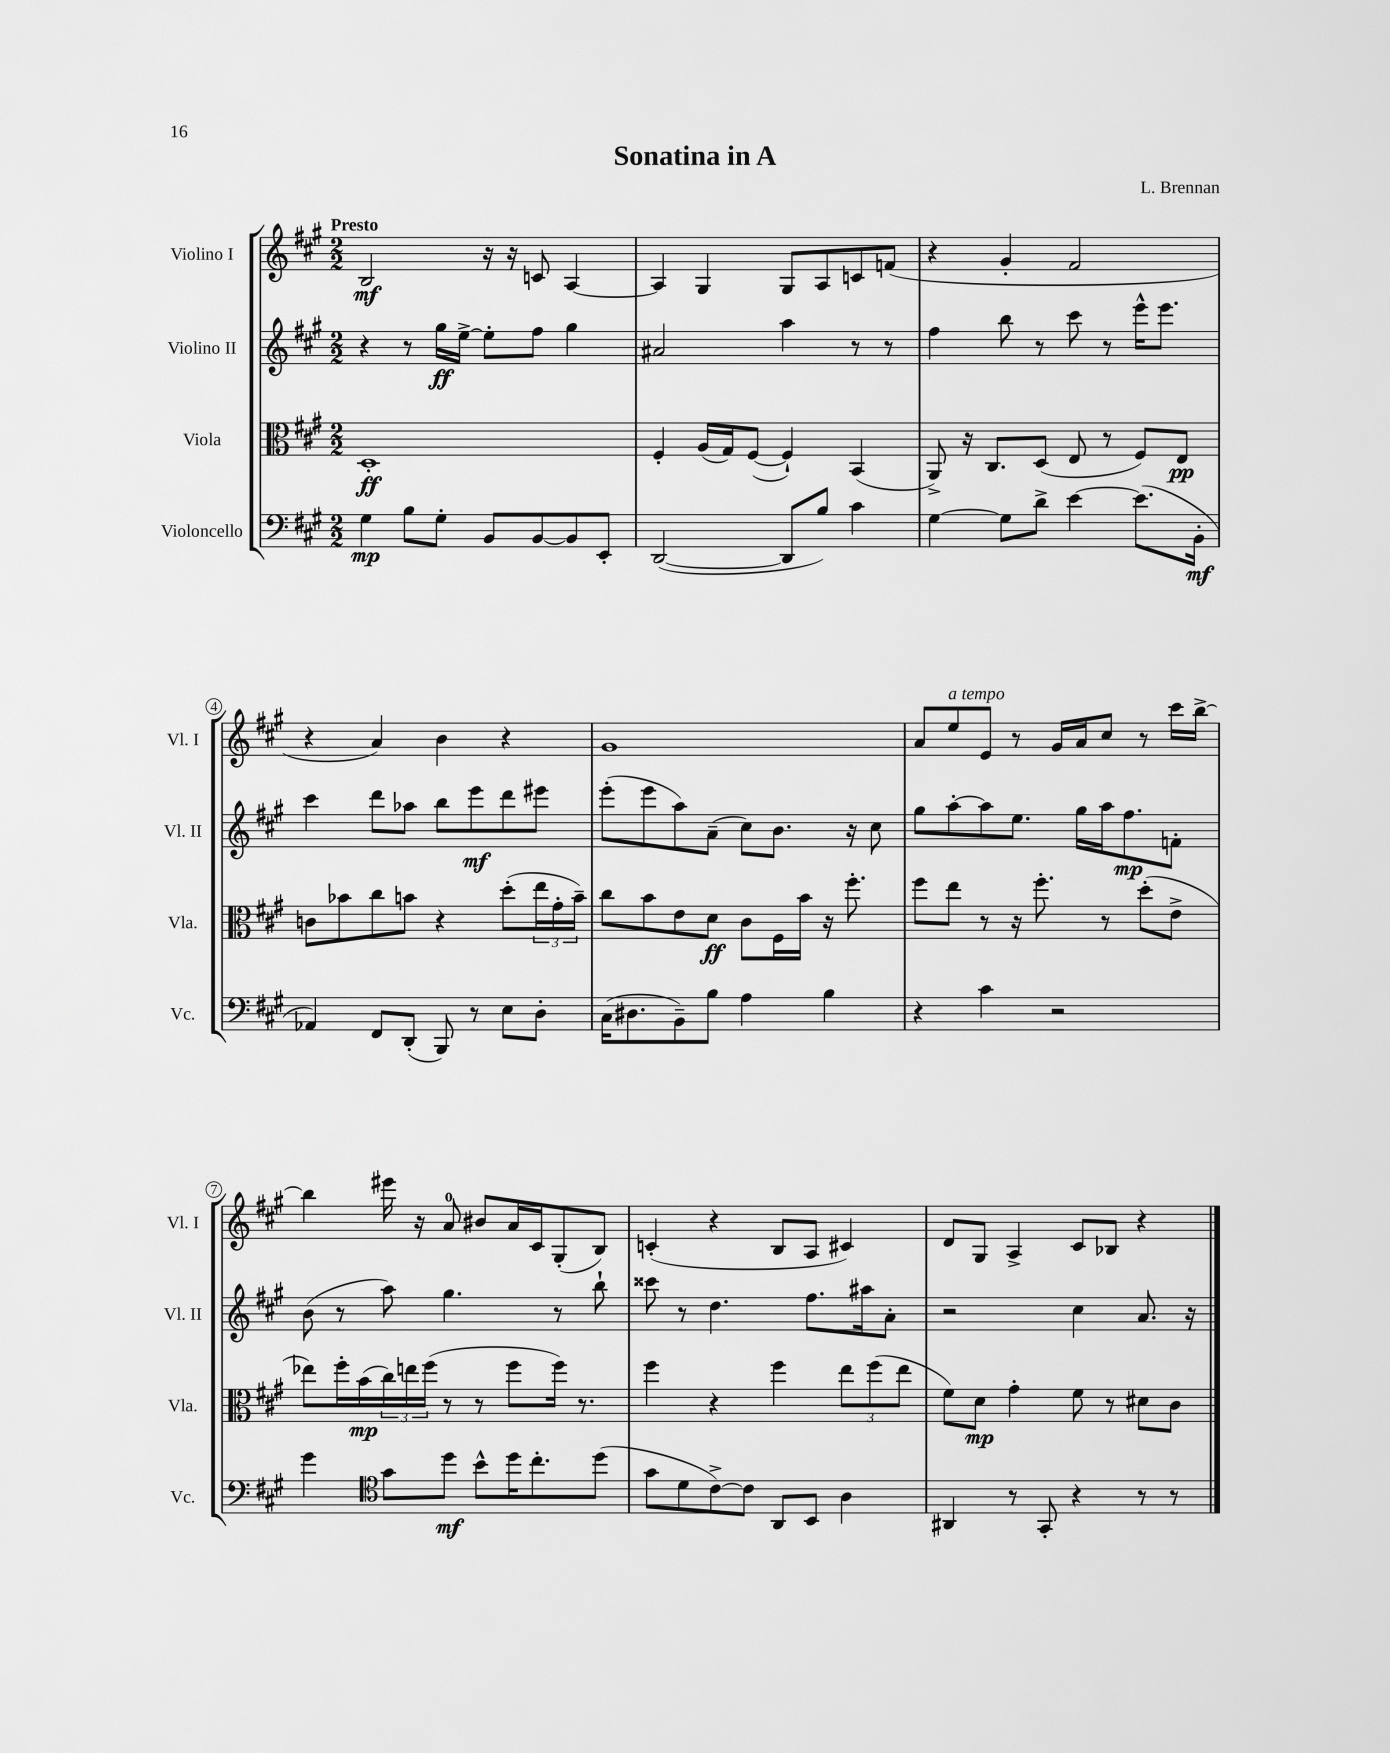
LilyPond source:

\header { title = "Sonatina in A" composer = "L. Brennan" }
<<
\new StaffGroup <<
\new Staff = "s0" \with { instrumentName = "Violino I" shortInstrumentName = "Vl. I" } {
    \clef treble \key a \major \numericTimeSignature \time 2/2 \tempo "Presto"
    b2\mf r16 r16 c'8 a4~ |
    a4 gis4 gis8 a8 c'8 f'8( |
    r4 gis'4-. fis'2 |
    r4 a'4) b'4 r4 |
    gis'1 |
    a'8 e''8^\markup { \italic "a tempo" } e'8 r8 gis'16 a'16 cis''8 r8 cis'''16 b''16~-> |
    b''4 eis'''16 r16 a'8-0 bis'8 a'16 cis'16 gis8-.( b8) |
    c'4-.( r4 b8 a8 cis'4) |
    d'8 gis8 a4-> cis'8 bes8 r4 \bar "|." |
}
\new Staff = "s1" \with { instrumentName = "Violino II" shortInstrumentName = "Vl. II" } {
    \clef treble \key a \major \numericTimeSignature \time 2/2
    r4 r8 gis''16\ff e''16~-> e''8-. fis''8 gis''4 |
    ais'2 a''4 r8 r8 |
    fis''4 b''8 r8 cis'''8 r8 e'''16-^ e'''8. |
    cis'''4 d'''8 aes''8 b''8 e'''8\mf d'''8 eis'''8 |
    e'''8-.( e'''8 a''8) a'8--( cis''8) b'8. r16 cis''8 |
    gis''8 a''8~-. a''8 e''8. gis''16 a''16 fis''8.\mp f'8-. |
    b'8( r8 a''8) gis''4. r8 b''8-! |
    cisis'''8 r8 d''4. fis''8. ais''16 a'8-. |
    r2 cis''4 a'8. r16 \bar "|." |
}
\new Staff = "s2" \with { instrumentName = "Viola" shortInstrumentName = "Vla." } {
    \clef alto \key a \major \numericTimeSignature \time 2/2
    d1-.\ff |
    fis4-. a16( gis16) fis8~( fis4-!) b,4( |
    a,8->) r16 cis8. d8( e8 r8 fis8) e8\pp |
    c'8 bes'8 cis''8 b'8 r4 d''8-.( \tuplet 3/2 { e''16 gis'16-. b'16--) } |
    cis''8 b'8 e'8 d'8\ff cis'8 fis16 b'16 r16 fis''8.-. |
    fis''8 e''8 r8 r16 fis''8.-. r8 d''8-.( e'8-> |
    ees''8) fis''16-. b'16\mp( \tuplet 3/2 { cis''16) e''16 fis''16( } r8 r8 fis''8 fis''16) r8. |
    fis''4 r4 fis''4 \tuplet 3/2 { e''8 fis''8( e''8 } |
    fis'8) d'8\mp gis'4-. fis'8 r8 dis'8 cis'8 \bar "|." |
}
\new Staff = "s3" \with { instrumentName = "Violoncello" shortInstrumentName = "Vc." } {
    \clef bass \key a \major \numericTimeSignature \time 2/2
    gis4\mp b8 gis8-. b,8 b,8~ b,8 e,8-. |
    d,2~( d,8 b8) cis'4 |
    gis4~ gis8 d'8-> e'4~ e'8.( b,16-.\mf |
    aes,4) fis,8 d,8-.( b,,8) r8 e8 d8-. |
    cis16( dis8. b,8--) b8 a4 b4 |
    r4 cis'4 r2 |
    gis'4 \clef tenor gis'8 d''8\mf b'8-^ d''16 cis''8.-. d''8( |
    gis'8 d'8 cis'8~->) cis'8 a,8 b,8 a4 |
    ais,4 r8 gis,8-. r4 r8 r8 \bar "|." |
}
>>
>>
\layout { \context { \Score \override BarNumber.stencil = #(make-stencil-circler 0.1 0.3 ly:text-interface::print) } }
